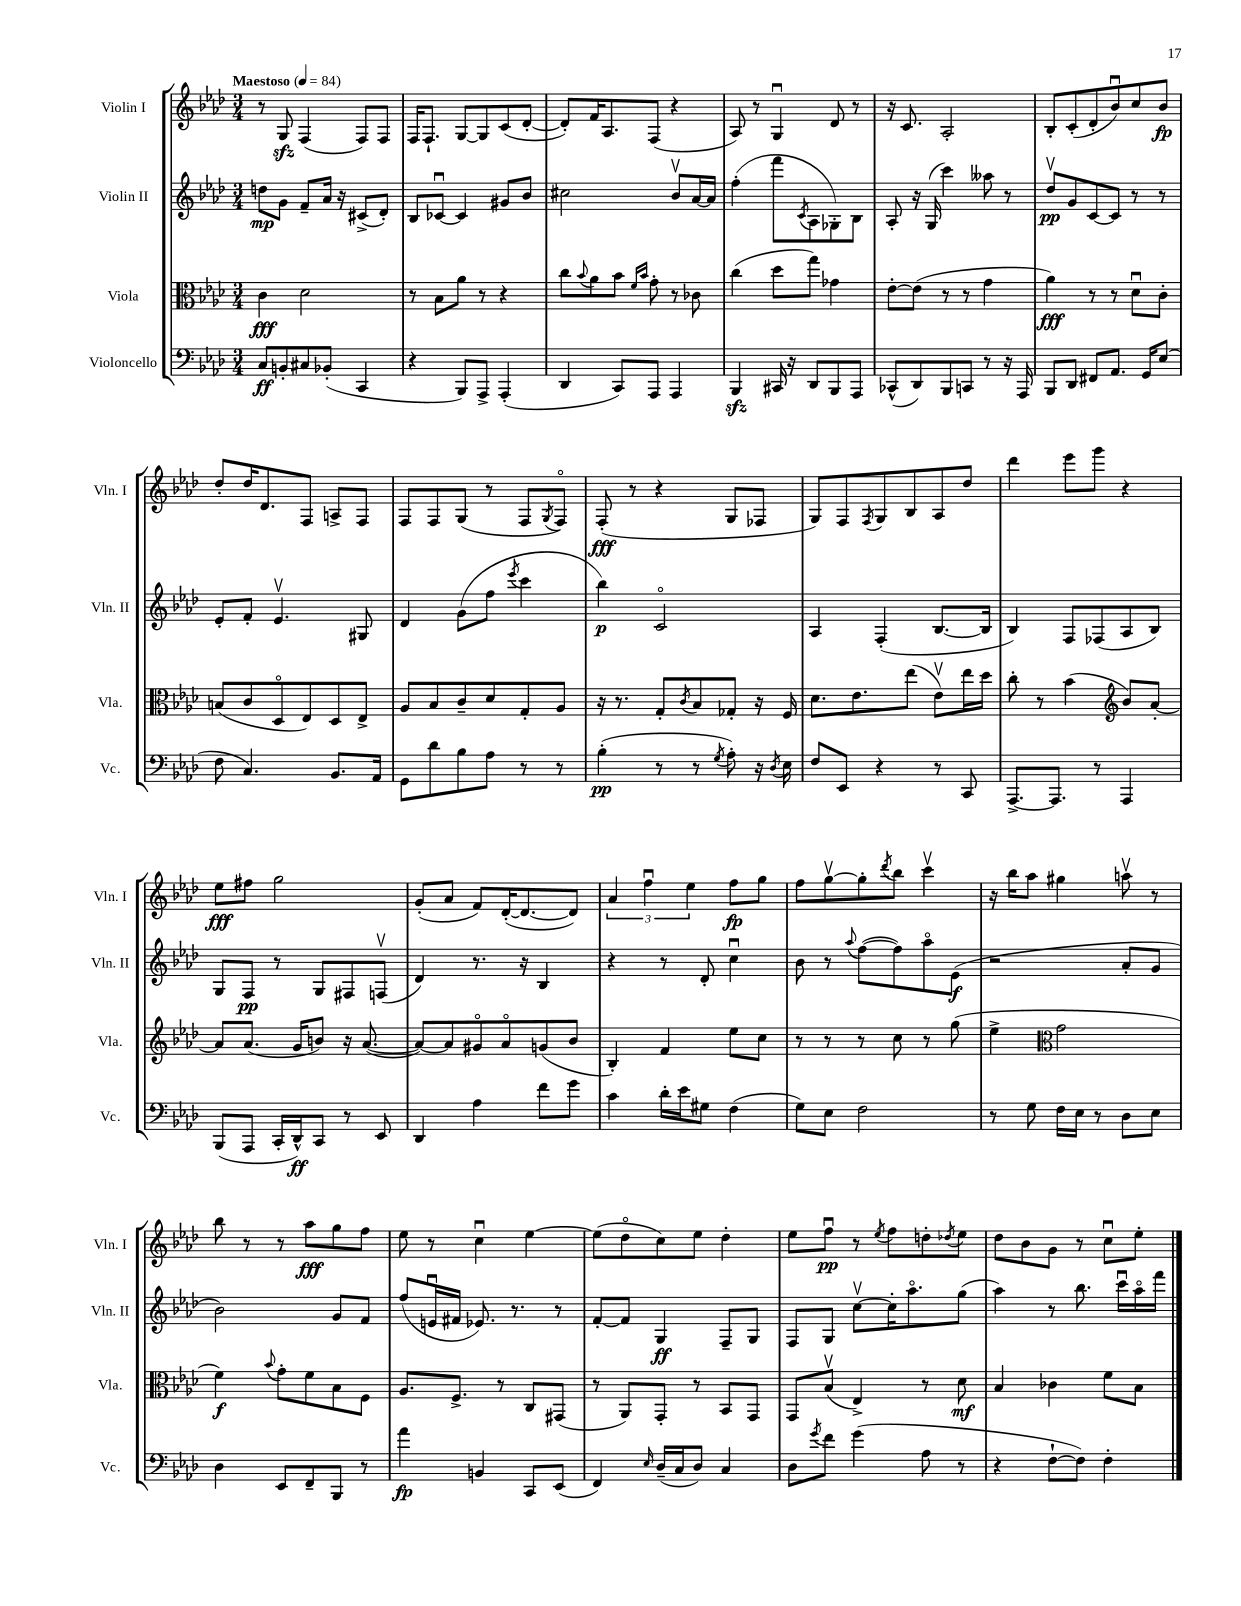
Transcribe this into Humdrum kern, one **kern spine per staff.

**kern	**dynam	**kern	**dynam	**kern	**dynam	**kern	**dynam
*part4	*part4	*part3	*part3	*part2	*part2	*part1	*part1
*staff4	*staff4	*staff3	*staff3	*staff2	*staff2	*staff1	*staff1
*I"Violoncello	*	*I"Viola	*	*I"Violin II	*	*I"Violin I	*
*I'Vc.	*	*I'Vla.	*	*I'Vln. II	*	*I'Vln. I	*
*clefF4	*	*clefC3	*	*clefG2	*	*clefG2	*
*k[b-e-a-d-]	*	*k[b-e-a-d-]	*	*k[b-e-a-d-]	*	*k[b-e-a-d-]	*
*M3/4	*	*M3/4	*	*M3/4	*	*M3/4	*
*MM84	*	*MM84	*	*MM84	*	*MM84	*
=1	=1	=1	=1	=1	=1	=1	=1
!	!	!	!	!	!	!LO:TX:a:B:t=Maestoso	!
8C/L	ff	4c\	fff	8ddn\L	mp	8r	.
8BBn'/	.	.	.	8g\J	.	8Gzz/	.
8C#X/	.	2d-\	.	8f~/L	.	(4F/	.
(8BB-X'/J	.	.	.	16a-/Jk	.	.	.
.	.	.	.	16r	.	.	.
4CC/	.	.	.	(8c#X^/L	.	8F/L)	.
.	.	.	.	8d-'/J)	.	8F/J	.
=2	=2	=2	=2	=2	=2	=2	=2
4r	.	8r	.	8B-/L	.	16F/KL	.
.	.	.	.	.	.	8.F`/J	.
.	.	8B-\L	.	[8c-Xu/J	.	.	.
8BBB-/L)	.	8a-\J	.	4c-/]	.	[8G/L	.
8AAA-^/J	.	8r	.	.	.	8G/]	.
(4AAA-'/	.	4r	.	8g#X/L	.	(8c/	.
.	.	.	.	8b-/J	.	[8d-'/J	.
=3	=3	=3	=3	=3	=3	=3	=3
4DD-/	.	8cc\L	.	2cc#X\	.	8d-'/L])	.
.	.	8qqb-/	.	.	.	.	.
.	.	8a-\	.	.	.	16f/K	.
.	.	.	.	.	.	8.A-/	.
8CC/L)	.	8b-\J	.	.	.	.	.
.	.	16qqf/LL	.	.	.	.	.
.	.	16qqb-/JJ	.	.	.	.	.
8AAA-/J	.	8g'\	.	.	.	(8F/J	.
4AAA-/	.	8r	.	8b-v/L	.	4r	.
.	.	8c-X\	.	[16a-/L	.	.	.
.	.	.	.	16a-/JJ]	.	.	.
=4	=4	=4	=4	=4	=4	=4	=4
4BBB-zz/	.	(4cc\	.	(4ff'\	.	8A-/)	.
.	.	.	.	.	.	8r	.
16CC#X/	.	8dd-\L	.	8fff\L	.	4Gu/	.
16r	.	.	.	.	.	.	.
.	.	.	.	8qc/	.	.	.
8DD-/L	.	8gg\J)	.	8A-\	.	.	.
8BBB-/	.	4g-X\	.	8G-X'\)	.	8d-/	.
8AAA-/J	.	.	.	8B-\J	.	8r	.
=5	=5	=5	=5	=5	=5	=5	=5
(8CC-X^^/L	.	[8e-'\L	.	8A-'/	.	16r	.
.	.	.	.	.	.	8.c/	.
8DD-/)	.	(8e-\J]	.	16r	.	.	.
.	.	.	.	(16G/	.	.	.
8BBB-/	.	8r	.	4ccc\)	.	2A-'/	.
8CCn/J	.	8r	.	.	.	.	.
8r	.	4g\	.	8aa--X\	.	.	.
16r	.	.	.	8r	.	.	.
16AAA-/	.	.	.	.	.	.	.
=6	=6	=6	=6	=6	=6	=6	=6
8BBB-/L	.	4a-\)	fff	8dd-v/L	pp	8B-'/L	.
8DD-/J	.	.	.	8g/	.	(8c'/	.
8FF#X/L	.	8r	.	[8c/	.	8d-'/	.
8.AA-/J	.	8r	.	8c/J]	.	8b-u/)	.
.	.	8d-u\L	.	8r	.	8cc/	.
16GG/KL	.	.	.	.	.	.	.
(8E-/J	.	8c'\J	.	8r	.	8b-/J	fp
!!LO:LB:g=z
=7	=7	=7	=7	=7	=7	=7	=7
8F\	.	(8Bn/L	.	8e-'/L	.	8dd-'/L	.
4.C/)	.	8c/	.	8f'/J	.	16dd-/K	.
.	.	.	.	.	.	8.d-/	.
.	.	8D-/	.	4.e-v/	.	.	.
.	.	8E-/)	.	.	.	8F/J	.
8.BB-/L	.	8D-/	.	.	.	8An^/L	.
.	.	8E-^/J	.	8G#X/	.	8F/J	.
16AA-/Jk	.	.	.	.	.	.	.
=8	=8	=8	=8	=8	=8	=8	=8
8GG\L	.	8A-/L	.	4d-/	.	8F/L	.
8d-\	.	8B-/	.	.	.	8F/	.
8B-\	.	8c~/	.	(8g\L	.	(8G/J	.
8A-\J	.	8d-/	.	8ff\J	.	8r	.
.	.	.	.	8qeee-/	.	.	.
8r	.	8G'/	.	4ccc\	.	8F/L	.
.	.	.	.	.	.	8qG/	.
8r	.	8A-/J	.	.	.	8F/J)	.
=9	=9	=9	=9	=9	=9	=9	=9
(4B-'\	pp	16r	.	4bb-\)	p	(8F'/	fff
.	.	8.r	.	.	.	.	.
.	.	.	.	.	.	8r	.
8r	.	8G'/L	.	2c/	.	4r	.
.	.	8qc/	.	.	.	.	.
8r	.	8B-/	.	.	.	.	.
8qG/	.	.	.	.	.	.	.
8A-'\)	.	8G-X'/J	.	.	.	8G/L	.
16r	.	16r	.	.	.	8F-X/J	.
8qD-/	.	.	.	.	.	.	.
16E-\	.	16F/	.	.	.	.	.
=10	=10	=10	=10	=10	=10	=10	=10
8F/L	.	8.d-\L	.	4A-/	.	8G/L)	.
8EE-/J	.	.	.	.	.	8F/	.
.	.	8.e-\	.	.	.	.	.
.	.	.	.	.	.	8qF/	.
4r	.	.	.	(4F'/	.	8G/	.
.	.	(8ee-\J	.	.	.	8B-/	.
8r	.	8e-v\L)	.	[8.B-/L	.	8A-/	.
8CC/	.	16ee-\L	.	.	.	8dd-/J	.
.	.	16dd-\JJ	.	16B-/Jk]	.	.	.
=11	=11	=11	=11	=11	=11	=11	=11
[8.AAA-^/L	.	8cc'\	.	4B-/)	.	4ddd-\	.
.	.	8r	.	.	.	.	.
8.AAA-/J]	.	.	.	.	.	.	.
.	.	(4b-\	.	8F/L	.	8eee-\L	.
8r	.	.	.	(8F-X/	.	8ggg\J	.
*	*	*clefG2	*	*	*	*	*
4AAA-/	.	8b-/L)	.	8A-/	.	4r	.
.	.	[8a-'/J	.	8B-/J)	.	.	.
!!LO:LB:g=z
=12	=12	=12	=12	=12	=12	=12	=12
(8BBB-/L	.	8a-/L]	.	8G/L	.	8ee-\L	fff
8AAA-/J	.	(8.a-/J	.	8F/J	pp	8ff#X\J	.
16CC'/LL	.	.	.	8r	.	2gg\	.
16DD-^^/J)	ff	16g/KL	.	.	.	.	.
8CC/J	.	8bn/J)	.	8G/L	.	.	.
8r	.	16r	.	8F#X/	.	.	.
.	.	([8.a-/	.	.	.	.	.
8EE-/	.	.	.	(8Fnv/J	.	.	.
=13	=13	=13	=13	=13	=13	=13	=13
4DD-/	.	8a-/L_)	.	4d-/)	.	(8g'/L	.
.	.	8a-/]	.	.	.	8a-/J	.
4A-\	.	8g#X/	.	8.r	.	8f/L)	.
.	.	8a-/	.	.	.	([16d-'/K	.
.	.	.	.	16r	.	8.d-/_	.
8f\L	.	(8gn/	.	4B-/	.	.	.
8g\J	.	8b-/J	.	.	.	8d-/J])	.
=14	=14	=14	=14	=14	=14	=14	=14
4c\	.	4B-'/)	.	4r	.	6a-/	.
.	.	.	.	.	.	6ffu\	.
16d-'\LL	.	4f/	.	8r	.	.	.
16e-\J	.	.	.	.	.	.	.
.	.	.	.	.	.	6ee-\	.
8G#X\J	.	.	.	8d-'/	.	.	.
(4F\	.	8ee-\L	.	4ccu\	.	8ff\L	fp
.	.	8cc\J	.	.	.	8gg\J	.
=15	=15	=15	=15	=15	=15	=15	=15
8G\L)	.	8r	.	8b-\	.	8ff\L	.
8E-\J	.	8r	.	8r	.	[8ggv\	.
.	.	.	.	8qqaa-/	.	.	.
2F\	.	8r	.	([8ff\L	.	8gg'\]	.
.	.	.	.	.	.	8qddd-/	.
.	.	8cc\	.	8ff\])	.	8bb-\J	.
.	.	8r	.	8aa-\	.	4cccv\	.
.	.	(8gg\	.	(8e-\J	f	.	.
=16	=16	=16	=16	=16	=16	=16	=16
8r	.	4ee-^\	.	2r	.	16r	.
.	.	.	.	.	.	16bb-\KL	.
8G\	.	.	.	.	.	8aa-\J	.
*	*	*clefC3	*	*	*	*	*
16F\LL	.	2g\	.	.	.	4gg#X\	.
16E-\JJ	.	.	.	.	.	.	.
8r	.	.	.	.	.	.	.
8D-\L	.	.	.	8a-'/L	.	8aanv\	.
8E-\J	.	.	.	8g/J	.	8r	.
!!LO:LB:g=z
=17	=17	=17	=17	=17	=17	=17	=17
4D-\	.	4f\)	f	2b-\)	.	8bb-\	.
.	.	.	.	.	.	8r	.
.	.	8qqb-/	.	.	.	.	.
8EE-/L	.	8g'\L	.	.	.	8r	.
8FF~/	.	8f\	.	.	.	8aa-\L	fff
8BBB-/J	.	8B-\	.	8g/L	.	8gg\	.
8r	.	8F\J	.	8f/J	.	8ff\J	.
=18	=18	=18	=18	=18	=18	=18	=18
4a-\	fp	8.A-/L	.	(8ff/L	.	8ee-\	.
.	.	.	.	16enu/L	.	8r	.
.	.	8.F^/J	.	16f#X/JJ	.	.	.
4BBn/	.	.	.	8.e-X/)	.	4ccu\	.
.	.	8r	.	.	.	.	.
.	.	.	.	8.r	.	.	.
8CC/L	.	8C/L	.	.	.	[4ee-\	.
(8EE-/J	.	(8GG#X/J	.	8r	.	.	.
=19	=19	=19	=19	=19	=19	=19	=19
4FF/)	.	8r	.	[8f'/L	.	(8ee-\L]	.
.	.	8AA-/L)	.	8f/J]	.	8dd-\	.
16qqE-/	.	.	.	.	.	.	.
(16D-~/LL	.	8GG'/J	.	4G/	ff	8cc\)	.
16C/J	.	.	.	.	.	.	.
8D-/J)	.	8r	.	.	.	8ee-\J	.
4C/	.	8BB-/L	.	8F~/L	.	4dd-'\	.
.	.	8GG/J	.	8G/J	.	.	.
=20	=20	=20	=20	=20	=20	=20	=20
8D-\L	.	8GG/L	.	8F/L	.	8ee-\L	.
8qg/	.	.	.	.	.	.	.
8f\J	.	(8B-v/J	.	8G/J	.	8ffu\J	pp
(4g\	.	4E-^/)	.	[8ccv\L	.	8r	.
.	.	.	.	.	.	8qee-/	.
.	.	.	.	16cc'\K]	.	8ff\L	.
.	.	.	.	8.aa-\	.	.	.
8A-\	.	8r	.	.	.	8ddn'\	.
.	.	.	.	.	.	8qdd-X/	.
8r	.	8d-\	mf	(8gg\J	.	8ee-\J	.
=21	=21	=21	=21	=21	=21	=21	=21
4r	.	4B-/	.	4aa-\)	.	8dd-\L	.
.	.	.	.	.	.	8b-\	.
[8F`\L	.	4c-X\	.	8r	.	8g\J	.
8F\J])	.	.	.	8.bb-\	.	8r	.
4F'\	.	8f\L	.	.	.	8ccu\L	.
.	.	.	.	16cccu\LL	.	.	.
.	.	8B-\J	.	16aa-\	.	8ee-'\J	.
.	.	.	.	16fff\JJ	.	.	.
==	==	==	==	==	==	==	==
*-	*-	*-	*-	*-	*-	*-	*-
